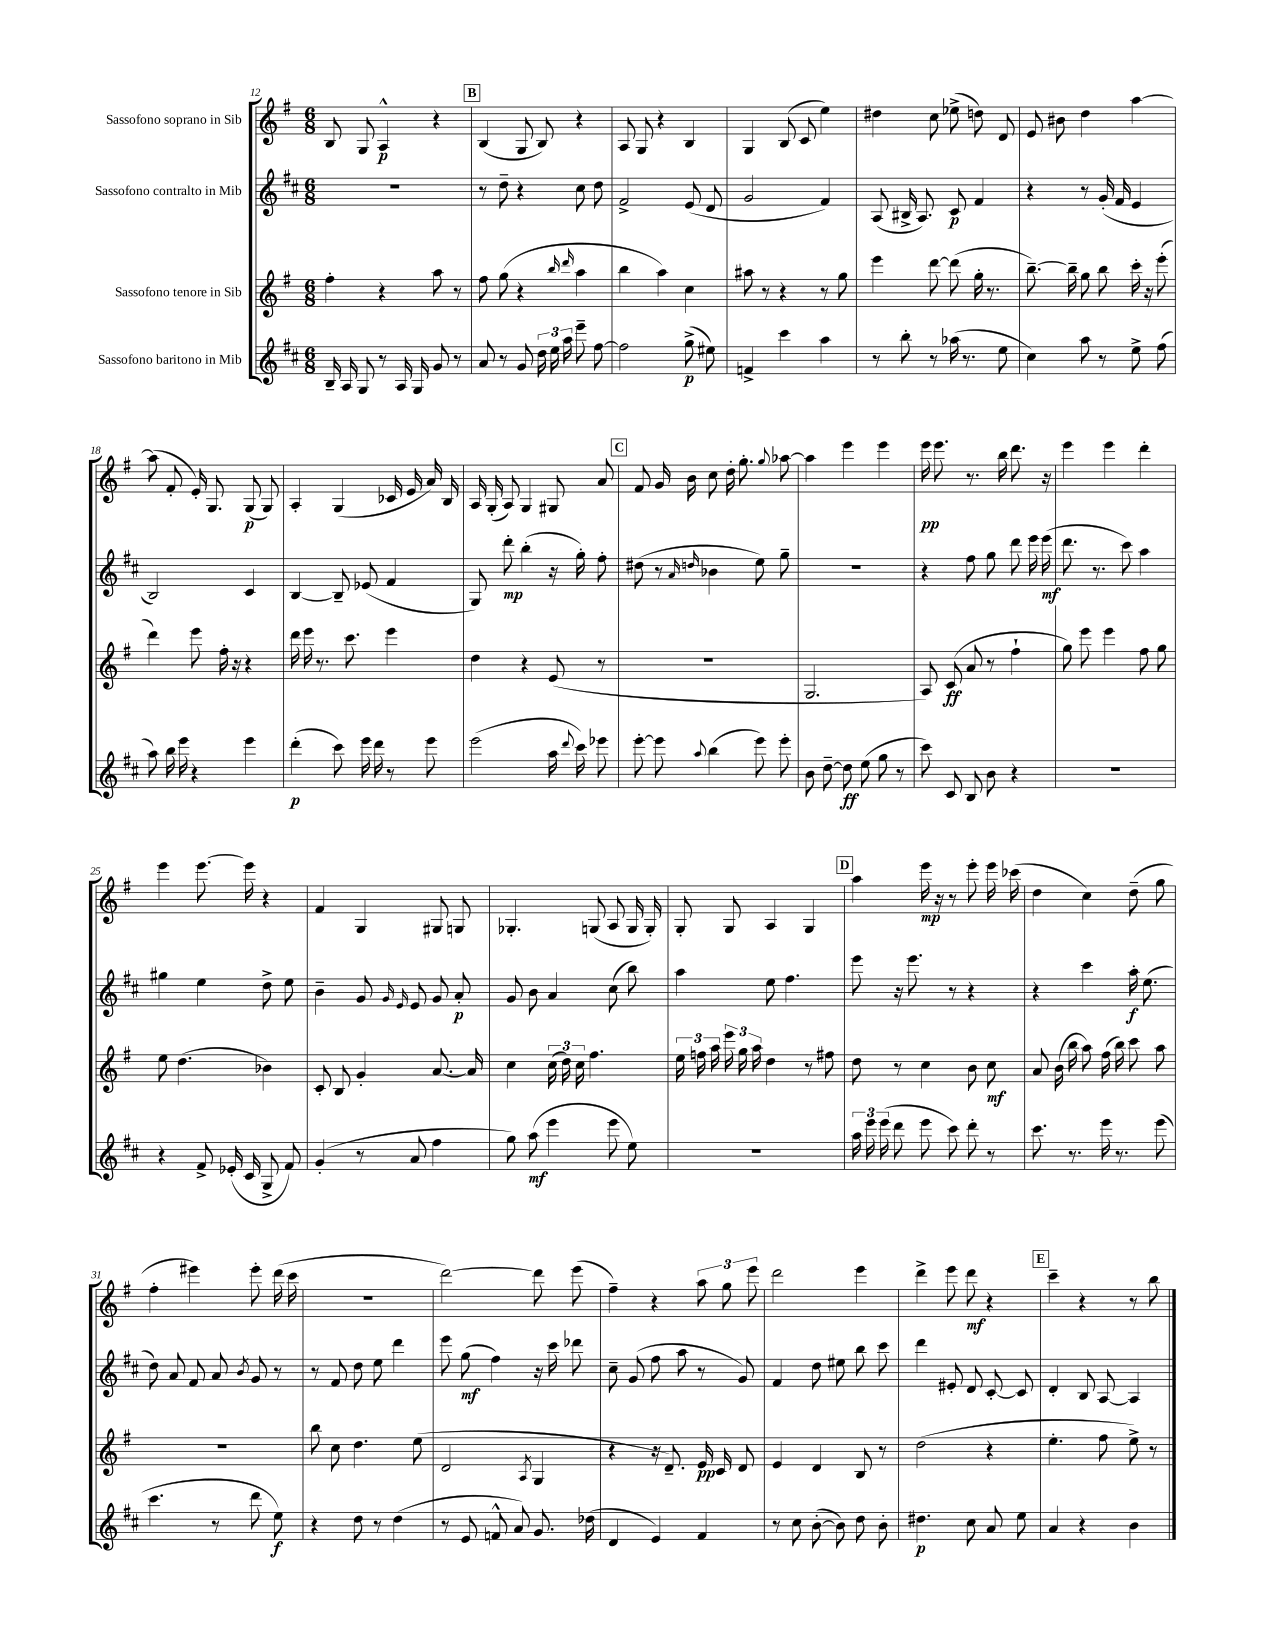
<<
\new StaffGroup <<
\new Staff = "s0" \with { instrumentName = "Sassofono soprano in Sib" } {
    \clef treble \key g \major \numericTimeSignature \time 6/8
    \autoBeamOff b8 g8 a4-^\p r4 |
    \mark \markup { \box "B" } b4( g8 b8) r4 |
    a8 g8 r4 b4 |
    g4 b8( c'8 e''4) |
    dis''4 c''8 ees''8->( d''8) d'8 |
    e'8 bis'8 d''4 a''4~ |
    a''8( fis'8-. e'16-.) g8. g8\p( g8) |
    a4-. g4( ces'16 e'16 a'16) b16 |
    a16 g16-.( a8) g4 gis8 a'8 |
    \mark \markup { \box "C" } fis'8 g'16 b'16 c''8 d''16-. g''8.-. \appoggiatura { g''8 } aes''8~ |
    aes''4 e'''4 e'''4 |
    e'''16\pp e'''8. r8. b''16 d'''8. r16 |
    e'''4 e'''4 d'''4-. |
    e'''4 e'''8.~ e'''16 r4 |
    fis'4 g4 gis8 g8 |
    ges4.-. g8( a8 g16 g16-.) |
    g8-. g8 a4 g4 |
    \mark \markup { \box "D" } a''4 e'''16\mp r16 r8 e'''8-. e'''16 ces'''16( |
    d''4 c''4) d''8--( g''8 |
    fis''4-. eis'''4) eis'''8-. d'''16( c'''16 |
    R2. |
    d'''2~) d'''8 e'''8( |
    fis''4--) r4 \tuplet 3/2 { a''8 g''8 e'''8 } |
    d'''2 e'''4 |
    d'''4-> e'''8 d'''8\mf r4 |
    \mark \markup { \box "E" } c'''4-- r4 r8 b''8 \bar "|." |
}
\new Staff = "s1" \with { instrumentName = "Sassofono contralto in Mib" } {
    \clef treble \key d \major \numericTimeSignature \time 6/8
    \autoBeamOff R2. |
    \mark \markup { \box "B" } r8 d''8-- r4 cis''8 d''8 |
    fis'2-> e'8( d'8 |
    g'2 fis'4) |
    a8( bis16-> a8.) cis'8\p fis'4 |
    r4 r8 g'16-.( fis'16 e'4 |
    b2) cis'4 |
    b4~ b8-- ees'8( fis'4 |
    g8) d'''8-.\mp b''4-.( r16 g''16-.) fis''8-. |
    \mark \markup { \box "C" } dis''8( r8 \grace { a'16 d''16 } bes'4 e''8) g''8-- |
    R2. |
    r4 fis''8 g''8 d'''8 e'''16 e'''16\mf( |
    d'''8. r8. cis'''8) a''4 |
    gis''4 e''4 d''8-> e''8 |
    b'4-- g'8 \grace { g'16 e'16 } e'8 g'8 a'8-.\p |
    g'8 b'8 a'4 cis''8( b''8) |
    a''4 e''8 fis''4. |
    \mark \markup { \box "D" } e'''8 r16 e'''8. r8 r4 |
    r4 cis'''4 a''16-.\f e''8.( |
    d''8) a'8 fis'8 a'8 \acciaccatura { b'8 } g'8 r8 |
    r8 fis'8 d''8 e''8 d'''4 |
    e'''8 g''8\mf( fis''4) r16 cis'''16 des'''8 |
    cis''8-- g'8( fis''8 a''8 r8 g'8) |
    fis'4 d''8 eis''8 b''8 cis'''8 |
    d'''4 eis'8-. d'8 cis'8~-. cis'8 |
    \mark \markup { \box "E" } d'4-. b8 a8~ a4 \bar "|." |
}
\new Staff = "s2" \with { instrumentName = "Sassofono tenore in Sib" } {
    \clef treble \key g \major \numericTimeSignature \time 6/8
    \autoBeamOff fis''4-. r4 a''8 r8 |
    \mark \markup { \box "B" } fis''8 g''8( r4 \grace { b''16 d'''16 } a''4 |
    b''4 a''4) c''4 |
    ais''8 r8 r4 r8 g''8 |
    e'''4 d'''8~ d'''8( g''16-. r8. |
    b''8.~--) b''16-- g''8 b''8 c'''16-. r16 e'''8-.( |
    d'''4) e'''8 fis''16-. r16 r4 |
    d'''16 e'''16 r8. c'''8. e'''4 |
    d''4 r4 e'8( r8 |
    \mark \markup { \box "C" } R2. |
    g2. |
    a8) c'8\ff( a'8 r8 fis''4-! |
    g''8) e'''8 e'''4 fis''8 g''8 |
    e''8 d''4.( bes'4) |
    c'8-. b8 g'4-. a'8.~ a'16 |
    c''4 \tuplet 3/2 { c''16( d''16) c''16 } fis''4. |
    \tuplet 3/2 { e''16 f''16 a''16 } \tuplet 3/2 { e'''16 g''16 a''16 } d''4 r8 fis''8 |
    \mark \markup { \box "D" } d''8 r8 c''4 b'8 c''8\mf |
    a'8 b'16( b''16 a''8) fis''16( b''16) c'''8 a''8 |
    R2. |
    b''8 c''8 d''4. e''8( |
    d'2 \acciaccatura { a8 } g4 |
    r4 r16 d'8.--) e'16\pp c'16 d'8 |
    e'4 d'4 b8 r8 |
    d''2( r4 |
    \mark \markup { \box "E" } e''4.-. fis''8 e''8->) r8 \bar "|." |
}
\new Staff = "s3" \with { instrumentName = "Sassofono baritono in Mib" } {
    \clef treble \key d \major \numericTimeSignature \time 6/8
    \autoBeamOff b16-- a16 g8 r8 a16 g16 g'8 r8 |
    \mark \markup { \box "B" } a'8 r8 g'8 \tuplet 3/2 { d''16 e''16 a''16 } e'''8-- fis''8~ |
    fis''2 g''8->\p( eis''8) |
    f'4-> cis'''4 a''4 |
    r8 b''8-. r8 aes''16( r8. e''8 |
    cis''4) a''8 r8 e''8-> fis''8( |
    a''8) b''16 e'''16 r4 e'''4 |
    d'''4-.\p( cis'''8) e'''16 d'''16 r8 e'''8 |
    e'''2( a''16 \appoggiatura { d'''8 } cis'''16) ees'''8 |
    \mark \markup { \box "C" } e'''8~-. e'''8 \appoggiatura { a''8 } b''4( e'''8) e'''8-. |
    b'8 d''8~-- d''8\ff e''8( g''8 r8 |
    cis'''8) cis'8 b8 b'8 r4 |
    R2. |
    r4 fis'8-> ees'16-.( cis'16 g8-> fis'8) |
    g'4-.( r8 a'8 fis''4 |
    g''8) a''8\mf( e'''4 e'''8 e''8) |
    R2. |
    \mark \markup { \box "D" } \tuplet 3/2 { a''16 e'''16 e'''16( } d'''8 e'''8 cis'''8) d'''8-. r8 |
    cis'''8. r8. e'''16 r8. e'''8( |
    cis'''4. r8 d'''8 e''8\f) |
    r4 d''8 r8 d''4( |
    r8 e'8 f'8-^ a'8) g'8. des''16( |
    d'4 e'4) fis'4 |
    r8 cis''8 b'8~-.( b'8) d''8 b'8-. |
    dis''4.\p cis''8 a'8 e''8 |
    \mark \markup { \box "E" } a'4 r4 b'4 \bar "|." |
}
>>
>>
\layout { \context { \Score currentBarNumber = #12 } }
